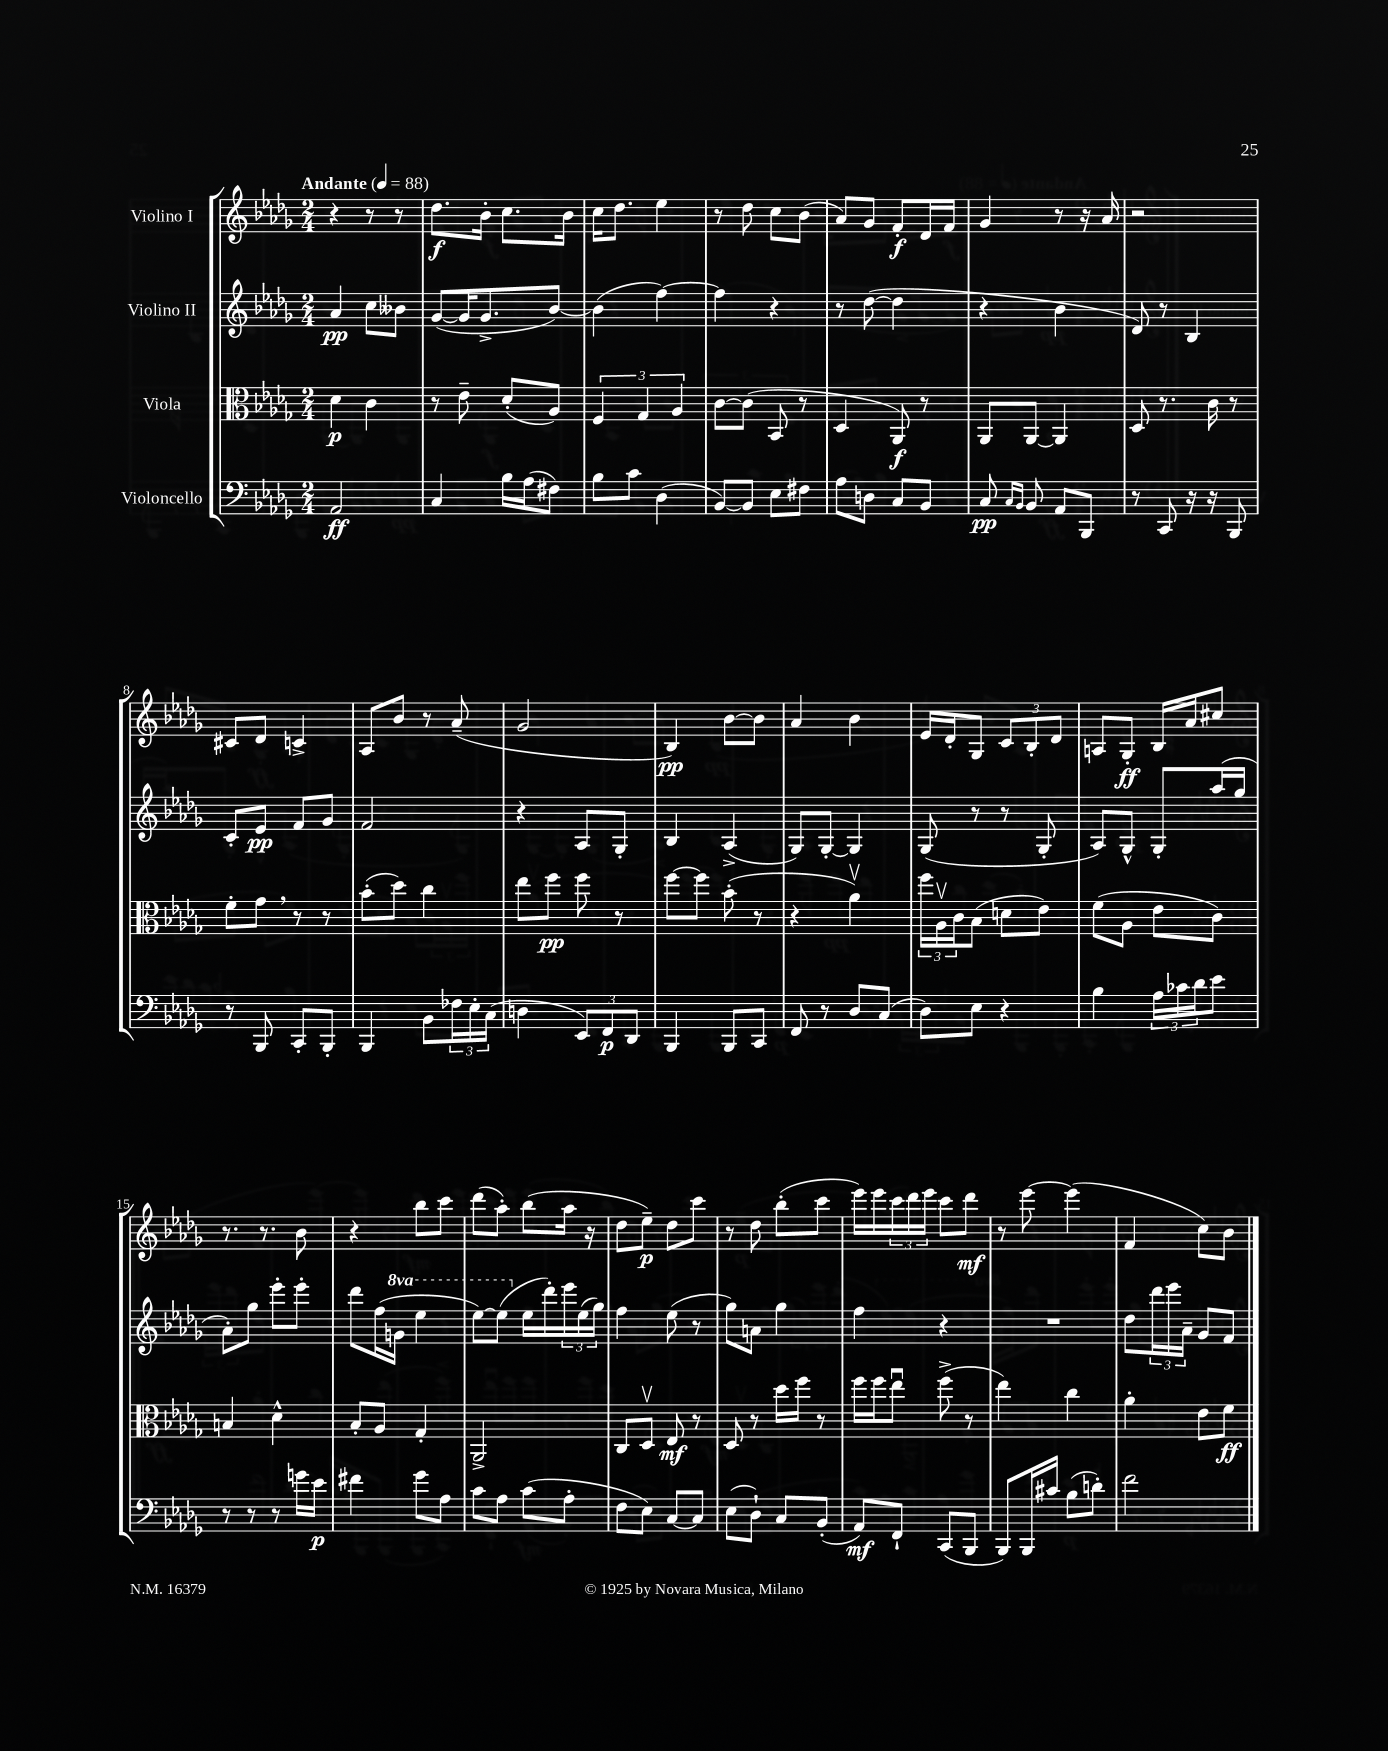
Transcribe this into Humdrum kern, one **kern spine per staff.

**kern	**kern	**kern	**kern
*staff4	*staff3	*staff2	*staff1
*clefF4	*clefC3	*clefG2	*clefG2
*k[b-e-a-d-g-]	*k[b-e-a-d-g-]	*k[b-e-a-d-g-]	*k[b-e-a-d-g-]
*M2/4	*M2/4	*M2/4	*M2/4
*MM88	*MM88	*MM88	*MM88
2AA-/	4d-\	4a-/	4r
.	4c\	8cc\L	8r
.	.	8b--\J	8r
=	=	=	=
4C/	8r	([8g-/L	8.dd-\L
.	8e-~\	16g-/]K	.
.	.	8.g-^/	16b-'\Jk
16B-\LL	(8d-'/L	.	8.cc\L
(16A-\J	.	.	.
8F#\J)	8A-/J)	[8b-/J)	.
.	.	.	16b-\Jk
=	=	=	=
8B-\L	6F/	(4b-\]	16cc\LK
.	.	.	8.dd-\J
8c\J	.	.	.
.	6G-/	.	.
(4D-\	.	[4ff\)	4ee-\
.	6A-/	.	.
=	=	=	=
[8BB-/L)	[8c\L	4ff\]	8r
8BB-/]J	(8c\]J	.	8dd-\
8E-\L	8BB-/	4r	8cc\L
8F#\J	8r	.	(8b-\J
=	=	=	=
8A-\L	4D-/	8r	8a-/L)
8D\J	.	([8dd-\	8g-/J
8C/L	8AA-/)	4dd-\]	8f'/L
8BB-/J	8r	.	16d-/L
.	.	.	16f/JJ
=	=	=	=
8C/	8AA-/L	4r	4g-/
16qqC/LL	.	.	.
16qqBB-/JJ	.	.	.
8BB-/	[8AA-/J	.	.
8AA-/L	4AA-/]	4b-\	8r
8BBB-/J	.	.	16r
.	.	.	16a-/
=	=	=	=
8r	8D-/	8d-/)	2r
8CC/	8.r	8r	.
16r	.	4B-/	.
16r	16c\	.	.
8BBB-/	8r	.	.
=	=	=	=
8r	8f'\L	8c'/L	8c#/L
8BBB-/	8g-\J	8e-/J	8d-/J
8CC'/L	8r	8f/L	4c^/
8BBB-'/J	8r	8g-/J	.
=	=	=	=
4BBB-/	(8b-'\L	2f/	8A-/L
.	8dd-\J)	.	8b-/J
8BB-\L	4cc\	.	8r
24F-\L	.	.	(8a-~/
24E-'\	.	.	.
(24C\JJ	.	.	.
=	=	=	=
4D\	8ee-\L	4r	2g-/
.	8ff\J	.	.
12EE-/L)	8ff\	8A-/L	.
12FF/	.	.	.
.	8r	8G-'/J	.
12DD-/J	.	.	.
=	=	=	=
4BBB-/	[8ff\L	4B-/	4B-/)
.	8ff\]J	.	.
8BBB-/L	(8b-'\	(4A-^/	[8b-\L
8CC/J	8r	.	8b-\]J
=	=	=	=
8FF/	4r	8G-/L)	4a-/
8r	.	[8G-'/J	.
8D-/L	4a-v\)	4G-/]	4b-\
(8C/J	.	.	.
=	=	=	=
8D-\L)	24ff\LL	(8G-/	16e-/LL
.	24A-v\	.	.
.	.	.	16d-'/J
.	24c\J	.	.
8E-\J	(8B-\J	8r	8G-/J
4r	8d\L	8r	12c/L
.	.	.	12B-'/
.	8e-\J)	8G-'/	.
.	.	.	12d-/J
=	=	=	=
4B-\	(8f\L	8A-/L)	8A/L
.	8A-\J	8G-^^/J	8G-'/J
24A-\LL	8e-\L	8G-'/L	16B-/LL
24c-\	.	.	.
.	.	.	16a-/J
24d-\J	.	.	.
8e-\J	8c\J)	(16aa-/L	8cc#/J
.	.	16gg-/JJ	.
=	=	=	=
8r	4B/	8a-'\L)	8.r
8r	.	8gg-\J	.
.	.	.	8.r
8r	4d-^^\	8eee-'\L	.
16g\LL	.	8eee-'\J	8b-\
16e-\JJ	.	.	.
=	=	=	=
4f#\	8B-'/L	8ddd-\L	4r
.	8A-/J	(16ff\L	.
.	.	16gg\JJ	.
8g-\L	4G-'/	4eee-\	8bb-\L
8A-\J	.	.	8ccc\J
=	=	=	=
8c\L	2AA-^/	[8eee-\L)	(8ddd-\L
8A-\J	.	(8eee-\]J	8aa-'\J)
(8c\L	.	16ee-\LL	(8bb-\L
.	.	16ddd-'\)	.
8A-'\J	.	24eee-\	16aa-\Jk
.	.	(24ee-\	.
.	.	.	16r
.	.	24gg-\JJ)	.
=	=	=	=
8F\L	8C/L	4ff\	8dd-\L
8E-\J)	8D-v/J	.	8ee-~\J)
[8C/L	8E-/	(8ee-\	8dd-\L
8C/]J	8r	8r	8ccc\J
=	=	=	=
(8E-\L	8D-/	8gg-\L)	8r
8D-`\J)	8r	8a\J	8dd-\
8C/L	16dd-\LL	4gg-\	(8bb-'\L
.	16ff\JJ	.	.
(8BB-'/J	8r	.	8ccc\J
=	=	=	=
8AA-/L)	16ff\LL	4ff\	16eee-\LL)
.	16ff\J	.	16eee-\
8FF`/J	8ee-u\J	.	24ccc\
.	.	.	24ddd-\
.	.	.	24eee-\JJ
(8CC/L	(8ff^\	4r	8ccc\L
8BBB-/J	8r	.	8ddd-\J
=	=	=	=
8BBB-/L)	4ee-\)	2r	8r
16BBB-/L	.	.	[8eee-\
16c#/JJ	.	.	.
(8B-\L	4cc\	.	(4eee-\]
8d'\J)	.	.	.
=	=	=	=
2f\	4a-'\	8dd-\L	4f/
.	.	24ddd-\L	.
.	.	24eee-\	.
.	.	24a-~\JJ	.
.	8e-\L	8g-/L	8cc\L)
.	8f\J	8f/J	8b-\J
==	==	==	==
*-	*-	*-	*-
